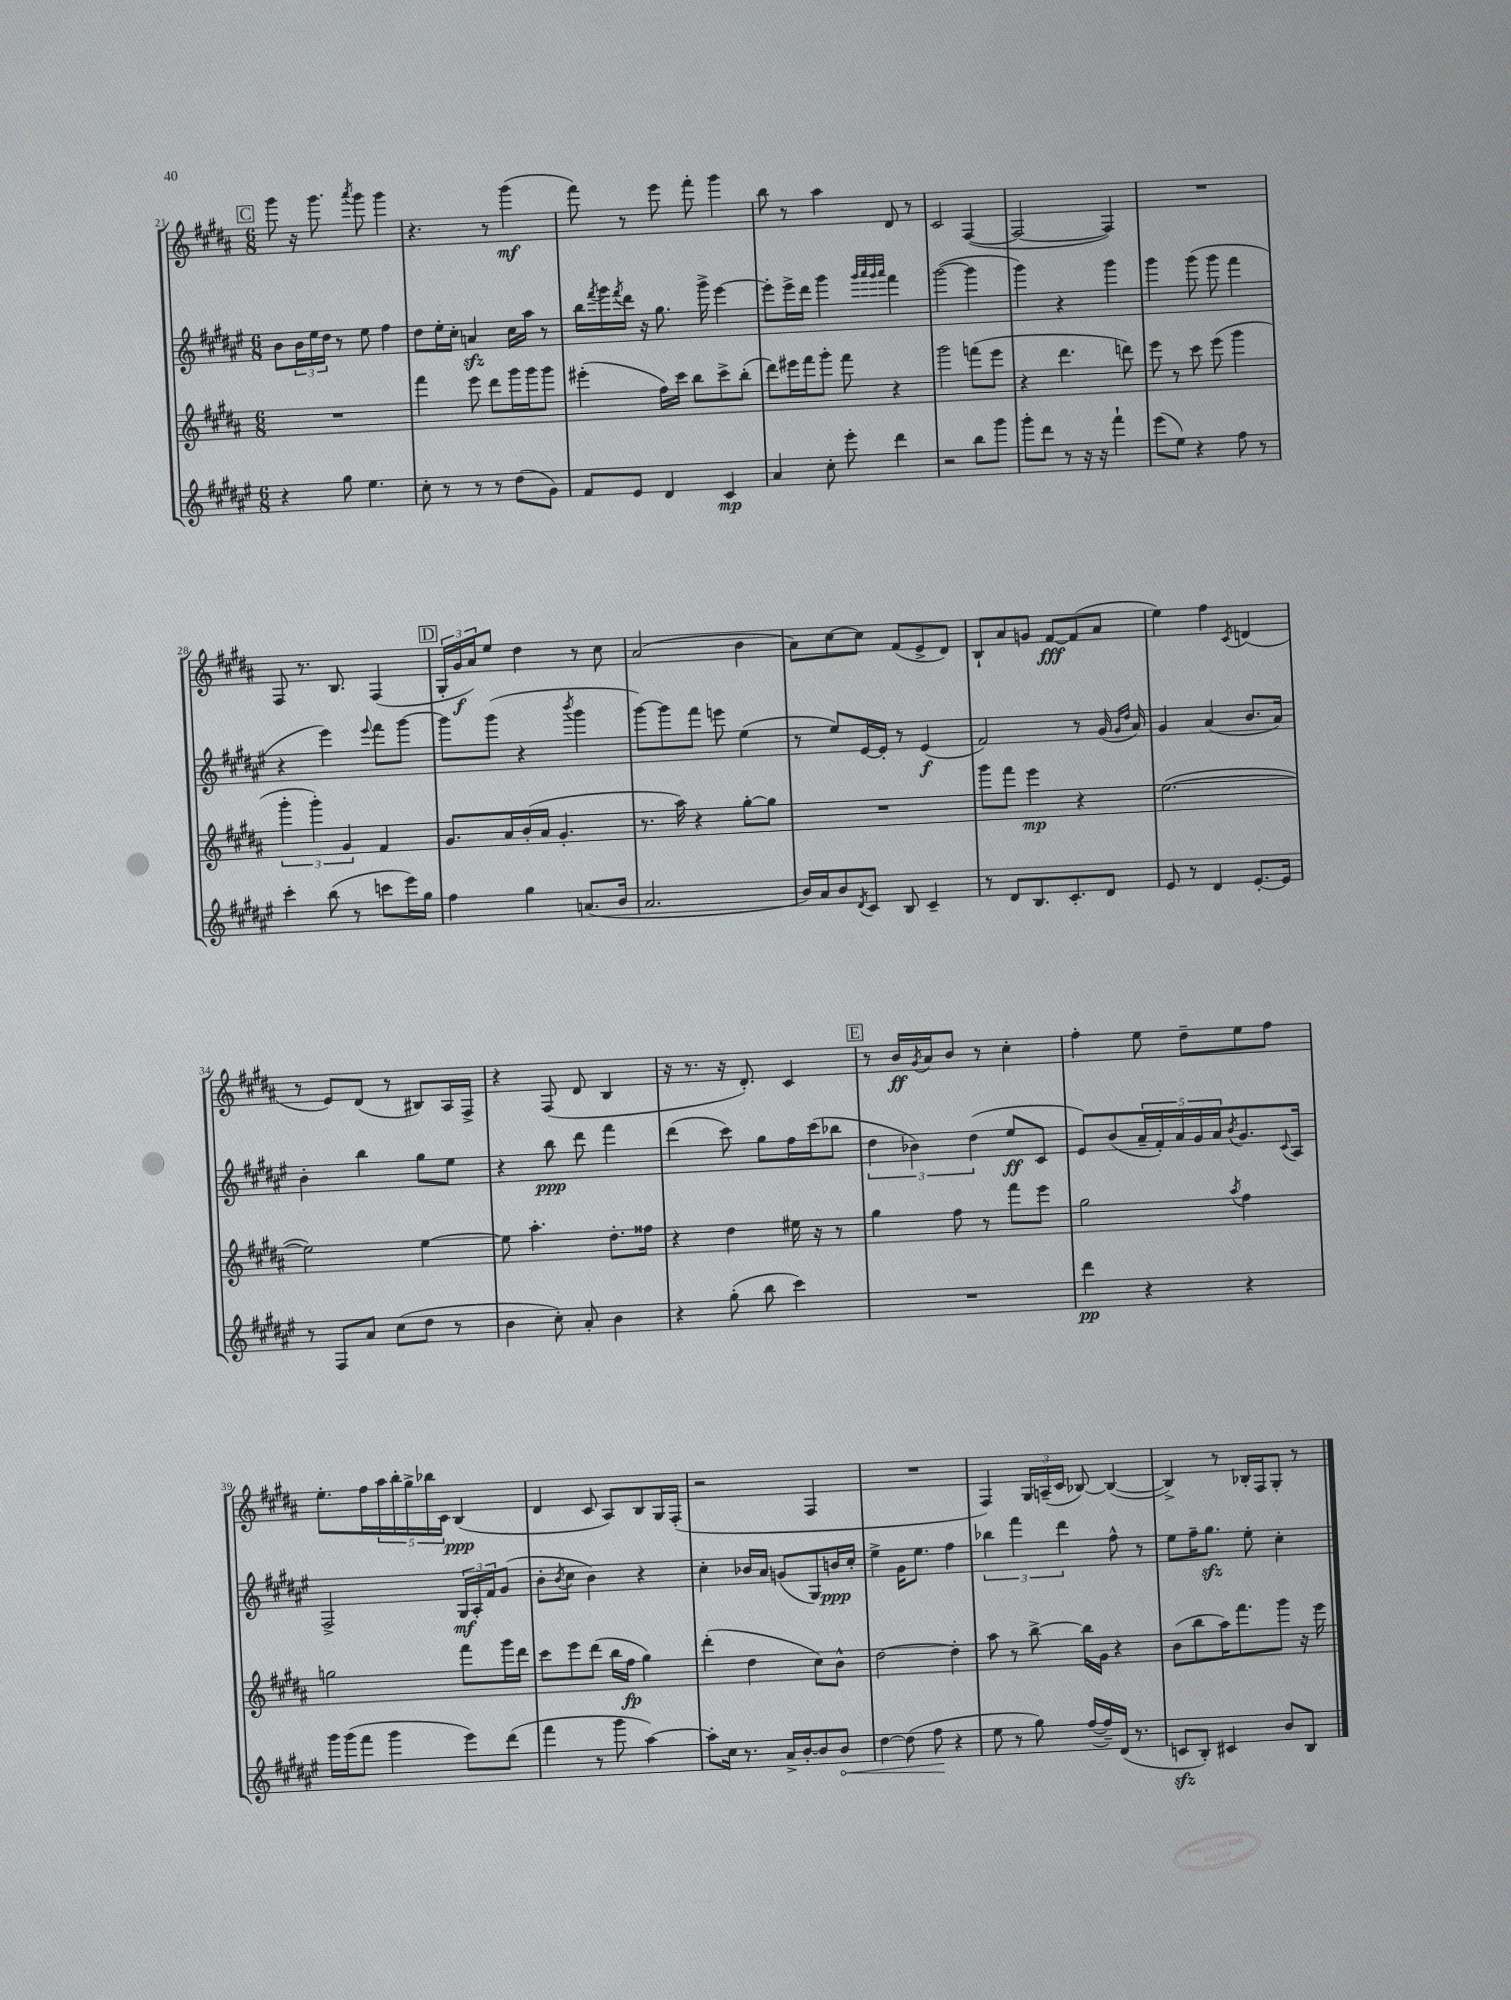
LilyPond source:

<<
\new StaffGroup <<
\new Staff = "s0" {
    \clef treble \key b \major \numericTimeSignature \time 6/8
    \mark \markup { \box "C" } gis'''8 r16 gis'''8. \acciaccatura { ais'''8 } gis'''8 gis'''4 |
    r4. r8 gis'''4\mf( |
    fis'''8) r8 e'''8 fis'''8-. gis'''4 |
    b''8 r8 ais''4 dis'8 r8 |
    cis'2 fis4~( |
    fis2~ fis4) |
    R2. |
    fis8 r8. b8. fis4( |
    \mark \markup { \box "D" } \tuplet 3/2 { gis16-. gis'16\f ais'16) } e''8 dis''4 r8 cis''8 |
    ais'2( b'4 |
    ais'8) cis''8~ cis''8 fis'8( e'8-> dis'8) |
    b8-! ais'8 g'8 fis'8~\fff fis'8( ais'8 |
    e''4) fis''4 \acciaccatura { cis'8 } d'4( |
    r8 e'8) dis'8( r8 bis8) ais16 fis16-> |
    r4 fis8( dis'8 b4 |
    r16 r8. r16 dis'8.-.) cis'4 |
    \mark \markup { \box "E" } r8 b'16\ff \acciaccatura { gis'8 } ais'16 b'8 r8 cis''4-. |
    fis''4-. e''8 dis''8-- e''8 fis''8 |
    e''8.-. fis''16 \tuplet 5/4 { ais''16 b''16-. gis''16-> bes''16 cis'16 } b4\ppp( |
    dis'4 cis'8 ais8) b8 gis16 fis16-.( |
    r2 fis4 |
    R2. |
    fis4) \tuplet 3/2 { gis16 a16--( cis'16 } bes8~) bes4~( |
    bes4->) r8 bes16-. fis16 gis8-. r8 \bar "|." |
}
\new Staff = "s1" {
    \clef treble \key fis \major \numericTimeSignature \time 6/8
    \mark \markup { \box "C" } b'8 \tuplet 3/2 { b'16 eis''16 dis''16 } r8 eis''8 fis''4 |
    dis''8 eis''16-. cis''16-. a'4\sfz cis''16 ais''16 r8 |
    b''16 \acciaccatura { fis'''8 } gis'''16 \acciaccatura { fis'''8 } dis'''16 r16 gis''8. gis'''16-> eis'''4~ |
    eis'''8-. eis'''16-> dis'''16 gis'''4 \grace { gis'''32 ais'''32 gis'''32 ais'''32 } fis'''4 |
    gis'''2~( gis'''4 |
    gis'''4) r4 gis'''4 |
    gis'''4 gis'''8( gis'''8 fis'''4 |
    r4 eis'''4) \appoggiatura { eis'''8 } fis'''8 gis'''8~ |
    \mark \markup { \box "D" } gis'''8 gis'''8( r4 \acciaccatura { b'''8 } gis'''4 |
    gis'''8~) gis'''8 fis'''8 e'''8 eis''4( |
    r8 eis''8) eis'16~ eis'16-. r8 eis'4\f( |
    fis'2) r8 gis'16( \grace { gis'16 dis''16 } ais'16) |
    gis'4 ais'4( b'8. ais'16) |
    b'4-. b''4 gis''8 eis''8 |
    r4 b''8\ppp dis'''8 fis'''4 |
    dis'''4( cis'''8) gis''8 fis''16 cis'''16( bes''8 |
    \mark \markup { \box "E" } \tuplet 3/2 { dis''4 bes'4) dis''4( } eis''8\ff cis'8 |
    eis'8) b'8( \tuplet 5/4 { ais'16-- fis'16-.) ais'16 gis'16 ais'16 } \acciaccatura { b'8 } gis'8. \appoggiatura { cis'8 } ais16 |
    fis2-> \tuplet 3/2 { gis16\mf ais16-. fis'16 } gis'8( |
    b'8-. \acciaccatura { b'8 } cis''8 b'4) r4 |
    cis''4-. bes'16 ais'16 g'8( gis8) b'16\ppp cis''16-. |
    eis''4-> gis'16 eis''8. fis''4 |
    \tuplet 3/2 { bes''4 fis'''4 dis'''4 } fis''8-^ r8 |
    eis''8 fis''16-- gis''8.\sfz eis''8-. cis''4-. \bar "|." |
}
\new Staff = "s2" {
    \clef treble \key b \major \numericTimeSignature \time 6/8
    \mark \markup { \box "C" } R2. |
    fis'''4 e'''8 dis'''8 gis'''16 gis'''16 gis'''8 |
    eis'''4-.( fis''16) cis'''16 b''8 cis'''8-> b''8-.( |
    dis'''8) eis'''16 fis'''16 gis'''8-. fis'''8 r4 |
    gis'''2 f'''8( e'''8 |
    r4 dis'''4. d'''8) |
    e'''8 r8 cis'''8 e'''8( gis'''4 |
    \tuplet 3/2 { gis'''4-. gis'''4-.) gis'4 } fis'4 |
    \mark \markup { \box "D" } gis'8. ais'16 b'16-.( ais'16 gis'4.-. |
    r8. ais''16) r4 gis''8~-. gis''8 |
    R2. |
    gis'''8 fis'''8 e'''4\mp r4 |
    e''2.~( |
    e''2) e''4~ |
    e''8 ais''4.-. dis''8.-. fisis''16 |
    r4 dis''4 eis''16 r16 r8 |
    \mark \markup { \box "E" } gis''4 fis''8 r8 fis'''8 e'''8 |
    gis''2 \acciaccatura { ais''8 } fis''4 |
    g''2 fis'''8 gis'''16 dis'''16 |
    cis'''8 e'''8 dis'''8( b''16 fis''16\fp gis''4) |
    dis'''4-.( dis''4 cis''8) b'8-^ |
    dis''2~ dis''4-. |
    ais''8 r8 b''8~-> b''16 gis'16 r4 |
    b'8( b''8 ais''16) fis'''8. gis'''8 r16 e'''16 \bar "|." |
}
\new Staff = "s3" {
    \clef treble \key fis \major \numericTimeSignature \time 6/8
    \mark \markup { \box "C" } r4 gis''8 eis''4. |
    cis''8-. r8 r8 r8 dis''8( gis'8) |
    fis'8 eis'8 dis'4 cis'4\mp |
    ais'4 cis''8-. eis'''8-. dis'''4 |
    r2 b''8 gis'''8 |
    gis'''8-. dis'''8 r8 r16 r16 fis'''4-! |
    eis'''8( eis''8) r4 fis''8 r8 |
    cis'''4-. b''8( r8 c'''8 eis'''16) gis''16 |
    \mark \markup { \box "D" } fis''4 gis''4 a'8.( b'16 |
    ais'2. |
    b'16) ais'16 b'8 \acciaccatura { dis'8 } cis'8 b8 cis'4-- |
    r8 dis'8 b8. cis'8.-. dis'8 |
    eis'8 r8 dis'4 eis'8.~-. eis'16 |
    r8 fis8 ais'8 cis''8( dis''8 r8 |
    b'4 cis''8-.) ais'8-. b'4 |
    r4 gis''8-.( b''8 cis'''4) |
    \mark \markup { \box "E" } R2. |
    dis'''4\pp r4 r4 |
    gis'''16 gis'''16( fis'''8 gis'''4 eis'''8) dis'''8( |
    fis'''4 r8 gis'''8 ais''4~) |
    ais''8-. cis''16 r8. ais'16-> b'16~-. b'8 \once \override Hairpin.circled-tip = ##t b'8\< |
    dis''4~ dis''8( fis''8\! r4 |
    eis''8 r8 gis''8) fis''16~( fis''16--) dis'16( r8. |
    c'8\sfz b8-.) cis'4 b'8 b8 \bar "|." |
}
>>
>>
\layout { \context { \Score currentBarNumber = #21 } }
